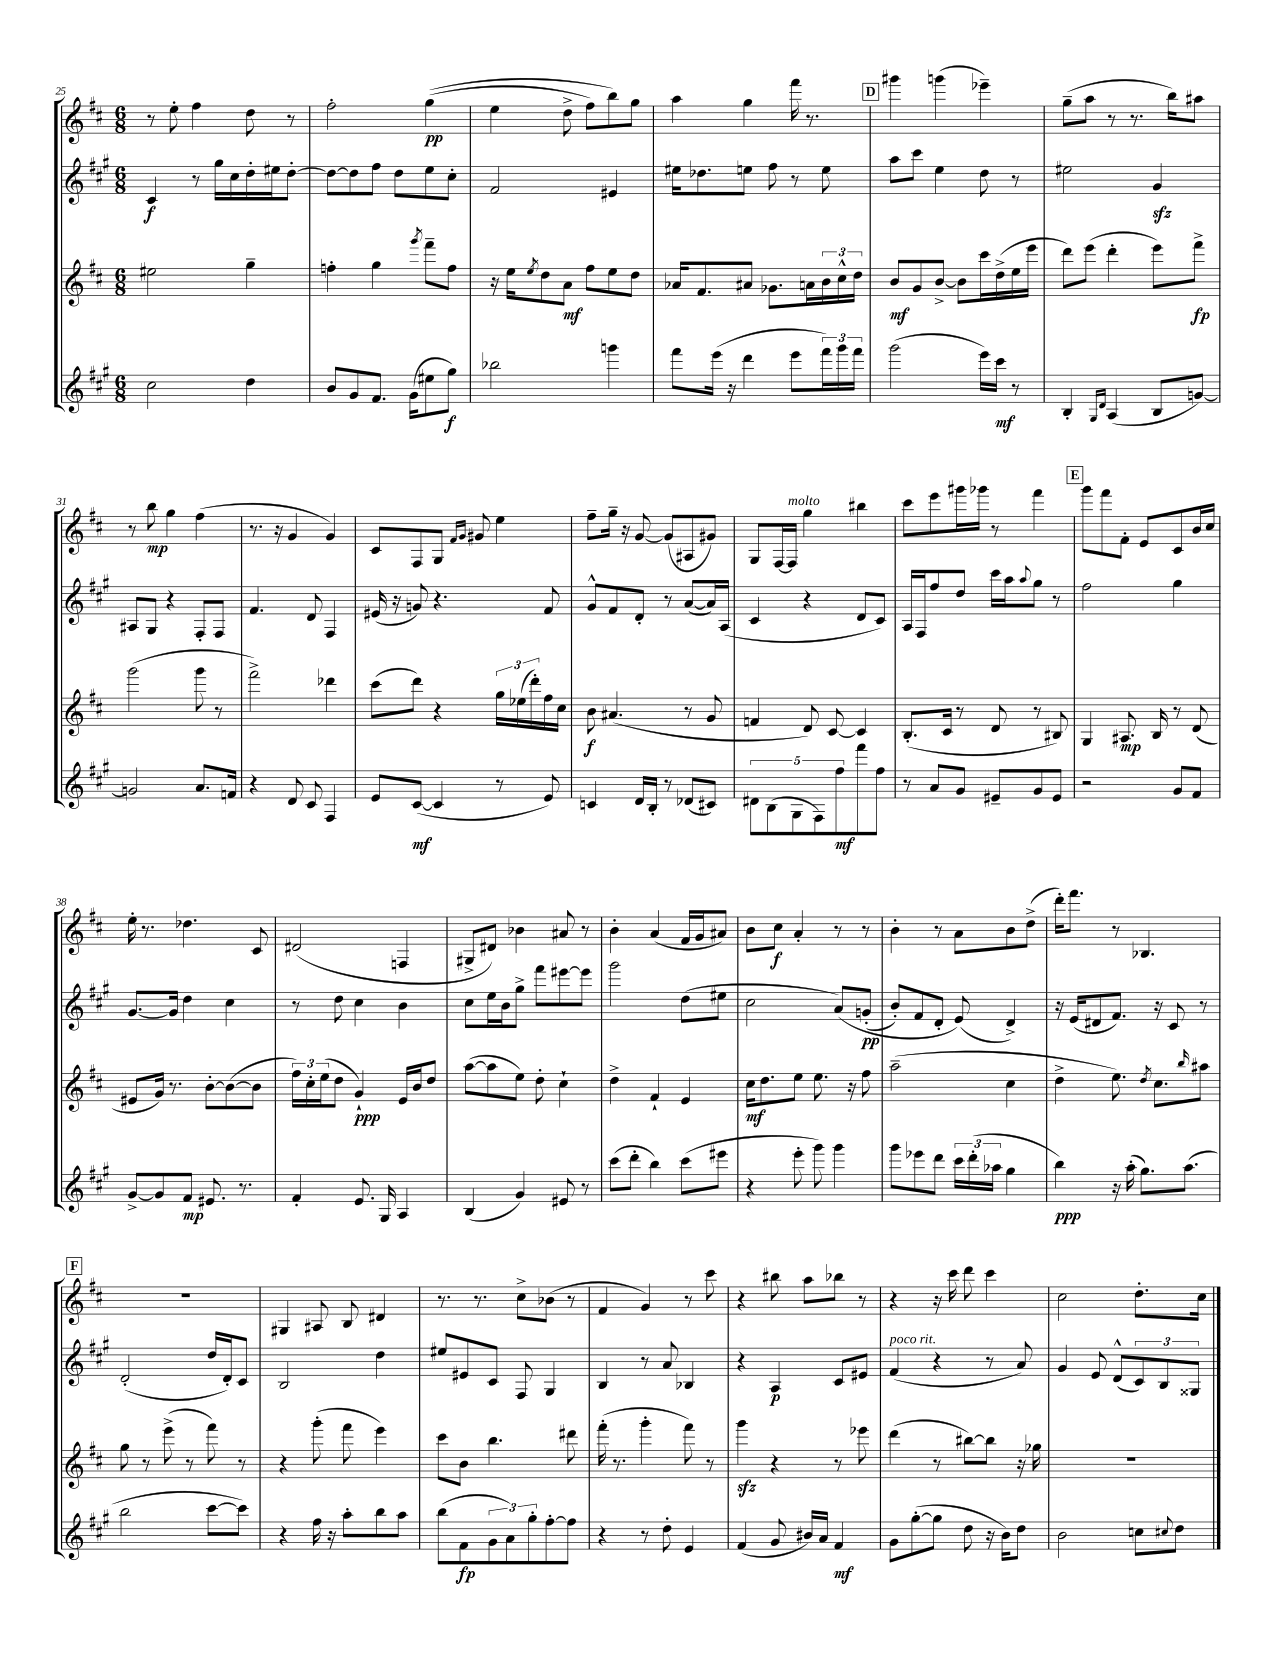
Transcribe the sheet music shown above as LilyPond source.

<<
\new StaffGroup <<
\new Staff = "s0" {
    \clef treble \key d \major \numericTimeSignature \time 6/8
    r8 e''8-. fis''4 d''8 r8 |
    fis''2-. g''4\pp(\( |
    e''4 d''8-> fis''8) b''8\) g''8 |
    a''4 g''4 fis'''16 r8. |
    \mark \markup { \box "D" } gis'''4 g'''4( ees'''4--) |
    g''8--( a''8 r8 r8. b''16) ais''8 |
    r8 b''8\mp g''4 fis''4( |
    r8. r16 g'4 g'4) |
    cis'8 fis8 g8 \grace { fis'16 g'16 } gis'8 e''4 |
    fis''8-- g''16-- r16 g'8~ g'8( ais8 gis'8) |
    g8 fis16~ fis16^\markup { \italic "molto" } g''4 bis''4 |
    cis'''8 e'''8 gis'''16 ges'''16 r8 fis'''4 |
    \mark \markup { \box "E" } g'''8 fis'''8 fis'8-. e'8 cis'8 b'16 cis''16 |
    e''16-. r8. des''4. cis'8 |
    dis'2( f4 |
    gis8-> dis'8) bes'4 ais'8 r8 |
    b'4-. a'4( fis'16 g'16 ais'8) |
    b'8 cis''8\f a'4-. r8 r8 |
    b'4-. r8 a'8 b'8 d''8->( |
    d'''16-.) fis'''8. r8 bes4. |
    \mark \markup { \box "F" } R2. |
    gis4 ais8 b8 dis'4 |
    r8. r8. cis''8-> bes'8( r8 |
    fis'4 g'4) r8 cis'''8 |
    r4 bis''8 a''8 bes''8 r8 |
    r4 r16 cis'''16 d'''8 cis'''4 |
    cis''2 d''8.-. cis''16 \bar "|." |
}
\new Staff = "s1" {
    \clef treble \key a \major \numericTimeSignature \time 6/8
    cis'4\f r8 gis''16 cis''16 d''16-. eis''16 d''8~-. |
    d''8~ d''8 fis''8 d''8 e''8 cis''8-. |
    fis'2 eis'4 |
    eis''16 des''8. e''8 fis''8 r8 e''8 |
    \mark \markup { \box "D" } a''8 cis'''8 e''4 d''8 r8 |
    eis''2 gis'4\sfz |
    ais8 gis8 r4 fis8-. fis8 |
    fis'4. d'8 fis4 |
    eis'16( r16 g'8) r4. fis'8 |
    gis'8-^ fis'8 d'8-. r8 a'8~( a'16) a16( |
    cis'4 r4 d'8 cis'8) |
    a16 fis16 fis''8 d''8 cis'''16 a''16 \appoggiatura { a''8 } gis''8 r8 |
    \mark \markup { \box "E" } fis''2 gis''4 |
    gis'8.~ gis'16 d''4 cis''4 |
    r8 d''8 cis''4 b'4 |
    cis''8 e''16 b'16 gis''8-> fis'''8 eis'''8~ eis'''8 |
    gis'''2 d''8( eis''8 |
    cis''2 a'8)\( g'8-.\pp( |
    b'8-.) fis'8 d'8-. e'8(\) d'4->) |
    r16 e'16( dis'8 fis'8.) r16 cis'8 r8 |
    \mark \markup { \box "F" } d'2-.( d''16 d'16-.) cis'8 |
    b2 d''4 |
    eis''8 eis'8 cis'8 fis8 gis4 |
    b4 r8 a'8 bes4 |
    r4 a4\p cis'8 eis'8 |
    fis'4^\markup { \italic "poco rit." }( r4 r8 a'8) |
    gis'4 e'8 d'8-^( \tuplet 3/2 { cis'8) b8 gisis8 } \bar "|." |
}
\new Staff = "s2" {
    \clef treble \key d \major \numericTimeSignature \time 6/8
    eis''2 g''4-- |
    f''4-. g''4 \acciaccatura { g'''8 } fis'''8-- f''8 |
    r16 e''16 \acciaccatura { e''8 } d''8 a'8\mf fis''8 e''8 d''8 |
    aes'16 fis'8. ais'8 ges'8. a'16 \tuplet 3/2 { b'16 cis''16-^ d''16 } |
    \mark \markup { \box "D" } b'8\mf g'8 b'8~-> b'8 cis'''16 d''16->( e''16 e'''16 |
    d'''8) e'''8( d'''4-. e'''8) fis'''8->\fp |
    g'''2( g'''8 r8 |
    fis'''2->) des'''4 |
    cis'''8( d'''8) r4 \tuplet 3/2 { g''16 ees''16( d'''16-.) } fis''16 cis''16 |
    b'8\f ais'4.( r8 g'8 |
    f'4 d'8) cis'8~ cis'4 |
    b8.-.( cis'16 r8 d'8 r8 bis8) |
    \mark \markup { \box "E" } g4 ais8.\mp b16 r8 d'8( |
    eis'8 g'16) r8. b'8~-. b'8~( b'8 |
    \tuplet 3/2 { fis''16) cis''16-. e''16( } d''8 g'4-!\ppp) e'16 b'16 d''8 |
    a''8~( a''8 e''8) d''8-. cis''4-! |
    d''4-> fis'4-! e'4 |
    cis''16\mf d''8. e''8 e''8. r16 fis''8 |
    a''2--( cis''4 |
    d''4-> e''8.) \acciaccatura { d''8 } cis''8. \grace { b''16 } ais''8 |
    \mark \markup { \box "F" } g''8 r8 e'''8->( r8 fis'''8) r8 |
    r4 g'''8-.( fis'''8 e'''4) |
    cis'''8 b'8 b''4. dis'''8 |
    fis'''16-.( r8. g'''4-. fis'''8) r8 |
    g'''4\sfz r4 r8 ees'''8 |
    d'''4( r8 bis''8~) bis''8 r16 ges''16 |
    R2. \bar "|." |
}
\new Staff = "s3" {
    \clef treble \key a \major \numericTimeSignature \time 6/8
    cis''2 d''4 |
    b'8 gis'8 fis'8. gis'16( eis''8 gis''8\f) |
    bes''2 g'''4 |
    fis'''8 e'''16( r16 d'''4 e'''8 \tuplet 3/2 { fis'''16) gis'''16 fis'''16 } |
    \mark \markup { \box "D" } gis'''2( e'''16) cis'''16\mf r8 |
    b4-. \grace { gis16 d'16 } a4( b8 g'8~) |
    g'2 a'8. f'16 |
    r4 d'8 cis'8 fis4 |
    e'8 cis'8~\mf( cis'4 r8 e'8) |
    c'4 d'16 b16-. r8 des'8( cis'8) |
    \tuplet 5/4 { dis'8 b8( gis8 fis8) fis''8\mf } fis'''8 fis''8 |
    r8 a'8 gis'8 eis'8-- gis'8 eis'8 |
    \mark \markup { \box "E" } r2 gis'8 fis'8 |
    gis'8~-> gis'8 fis'8\mp eis'8. r8. |
    fis'4-. e'8. gis16 a4 |
    b4( gis'4) eis'8 r8 |
    cis'''8( d'''8-. b''4) cis'''8( eis'''8 |
    r4 e'''8-. gis'''8) gis'''4 |
    gis'''8 ees'''8 d'''8 \tuplet 3/2 { cis'''16 d'''16-.( aes''16 } gis''4 |
    b''4\ppp) r16 a''16-.( gis''8.) a''8.( |
    \mark \markup { \box "F" } b''2 cis'''8~ cis'''8) |
    r4 fis''16 r16 a''8-. b''8 a''8 |
    b''8( fis'8\fp \tuplet 3/2 { gis'8 a'8) gis''8-. } fis''8~-. fis''8 |
    r4 r8 d''8-. e'4 |
    fis'4( gis'8 bis'16) a'16 fis'4\mf |
    gis'8 gis''8~-.( gis''8 d''8 r16 b'16) d''8 |
    b'2 c''8 \appoggiatura { cis''8 } d''8 \bar "|." |
}
>>
>>
\layout { \context { \Score currentBarNumber = #25 } }
